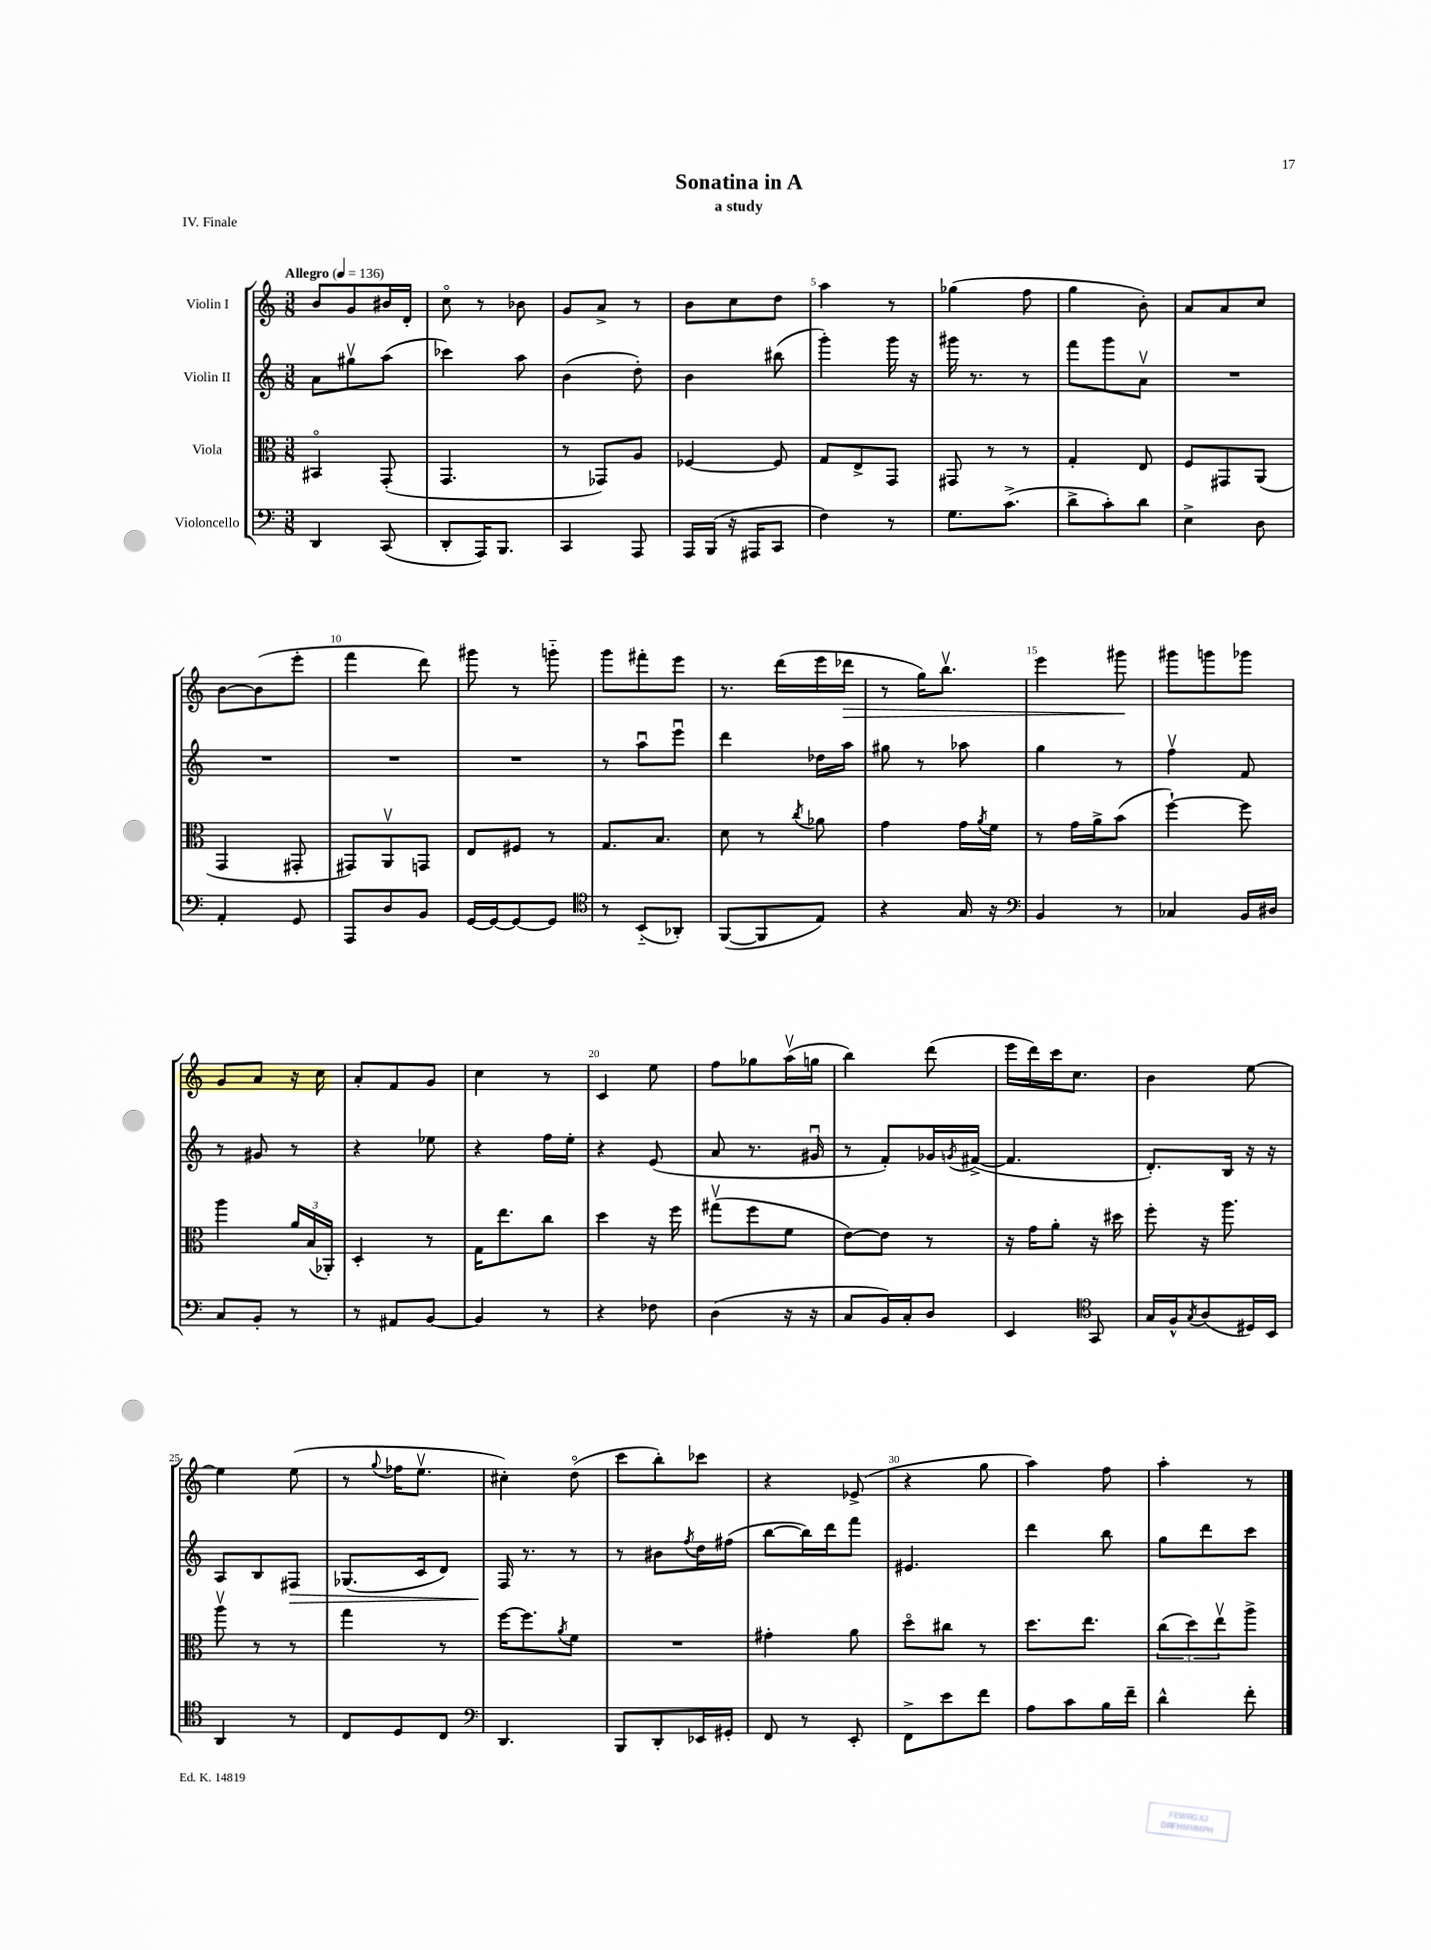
\header { title = "Sonatina in A" subtitle = "a study" piece = "IV. Finale" }
<<
\new StaffGroup <<
\new Staff = "s0" \with { instrumentName = "Violin I" } {
    \clef treble \key c \major \numericTimeSignature \time 3/8 \tempo "Allegro" 4 = 136
    b'8 g'8 bis'16 d'16-. |
    c''8\flageolet r8 bes'8 |
    g'8 a'8-> r8 |
    b'8 c''8 d''8 |
    a''4 r8 |
    ges''4( f''8 |
    g''4 b'8-.) |
    a'8 a'8 c''8 |
    b'8~ b'8( e'''8-. |
    f'''4 d'''8) |
    gis'''8 r8 g'''8-_ |
    g'''8 fis'''8-. e'''8 |
    r8. d'''16( e'''16 des'''16\> |
    r8 g''16) b''8.\upbow |
    e'''4 gis'''8\! |
    gis'''8 g'''8 ges'''8 |
    g'8 a'8 r16 c''16 |
    a'8-. f'8 g'8 |
    c''4 r8 |
    c'4 e''8 |
    f''8 ges''8 a''16\upbow( g''16 |
    b''4) d'''8( |
    e'''16 d'''16) c'''16 c''8. |
    b'4 e''8~ |
    e''4 e''8( |
    r8 \appoggiatura { g''8 } fes''16 e''8.\upbow |
    cis''4-.) d''8\flageolet( |
    c'''8 b''8-.) ces'''8 |
    r4 ees'8->( |
    r4 g''8 |
    a''4) f''8 |
    a''4-. r8 \bar "|." |
}
\new Staff = "s1" \with { instrumentName = "Violin II" } {
    \clef treble \key c \major \numericTimeSignature \time 3/8
    a'8 gis''8\upbow a''8( |
    ces'''4) a''8 |
    b'4( d''8-.) |
    b'4 bis''8( |
    g'''4-.) g'''16 r16 |
    gis'''16 r8. r8 |
    f'''8 g'''8 a'8\upbow |
    R4. |
    R4. |
    R4. |
    R4. |
    r8 a''8\downbow e'''8\downbow |
    d'''4 des''16 a''16 |
    gis''8 r8 aes''8 |
    g''4 r8 |
    f''4\upbow f'8 |
    r8 gis'8 r8 |
    r4 ees''8 |
    r4 f''16 e''16-. |
    r4 e'8( |
    a'8 r8. gis'16\downbow |
    r8 f'8-.) ges'16 \acciaccatura { g'8 } fis'16~->( |
    fis'4. |
    d'8.-.) b16 r16 r16 |
    a8 b8 fis8\> |
    ges8.( c'16 d'8) |
    f16\! r8. r8 |
    r8 bis'8 \acciaccatura { f''8 } d''16 fis''16( |
    b''8~ b''16) d'''16 f'''8 |
    eis'4. |
    d'''4 b''8 |
    g''8 d'''8 c'''8 \bar "|." |
}
\new Staff = "s2" \with { instrumentName = "Viola" } {
    \clef alto \key c \major \numericTimeSignature \time 3/8
    bis,4\flageolet g,8-.( |
    g,4. |
    r8 ges,8) a8 |
    fes4~ fes8 |
    g8 e8-> g,8 |
    gis,8 r8 r8 |
    g4-. e8 |
    f8 gis,8 a,8( |
    g,4 gis,8-. |
    gis,8) a,8\upbow g,8 |
    e8 fis8 r8 |
    g8. b8. |
    d'8 r8 \acciaccatura { c''8 } aes'8 |
    g'4 g'16 \acciaccatura { a'8 } f'16 |
    r8 g'16 a'16-> b'8( |
    f''4~-!) f''8 |
    a''4 \tuplet 3/2 { a'16 b16( aes,16-.) } |
    d4-. r8 |
    g16 e''8. c''8 |
    d''4 r16 f''16 |
    gis''8\upbow( f''8 f'8 |
    e'8~) e'8 r8 |
    r16 g'16 a'8-. r16 dis''16 |
    f''8-. r16 a''8. |
    a''8\upbow r8 r8 |
    g''4 r8 |
    f''16~ f''8. \acciaccatura { a'8 } f'8 |
    R4. |
    gis'4-. a'8 |
    d''8\flageolet cis''8 r8 |
    d''8. e''8. |
    \tuplet 3/2 { c''8( d''8) e''8\upbow } a''8-> \bar "|." |
}
\new Staff = "s3" \with { instrumentName = "Violoncello" } {
    \clef bass \key c \major \numericTimeSignature \time 3/8
    d,4 c,8( |
    d,8-. a,,16) b,,8. |
    c,4 a,,8 |
    a,,16 b,,16( r16 ais,,16 c,8 |
    f4) r8 |
    g8. c'8.->( |
    d'8-> c'8-.) d'8 |
    e4-> d8 |
    a,4-. g,8 |
    a,,8 d8 b,8 |
    g,16~ g,16~ g,8~ g,8 |
    \clef tenor r8 b,8-_( aes,8-.) |
    f,8~( f,8 e8) |
    r4 g16 r16 |
    \clef bass b,4 r8 |
    ces4 b,16 dis16 |
    c8 b,8-. r8 |
    r8 ais,8 b,8~ |
    b,4 r8 |
    r4 fes8 |
    d4( r16 r16 |
    c8 b,16) c16-. d8 |
    e,4 \clef tenor g,8 |
    g16 f16-^ \acciaccatura { g8 } a8( dis16) b,16 |
    a,4 r8 |
    c8 d8 c8 |
    \clef bass d,4. |
    b,,8 d,8-. ees,16 gis,16-. |
    f,8 r8 e,8-. |
    f,8-> e'8 f'8 |
    a8 c'8 b16 f'16-- |
    d'4-^ f'8-. \bar "|." |
}
>>
>>
\layout { \context { \Score \override BarNumber.break-visibility = ##(#f #t #t) barNumberVisibility = #(every-nth-bar-number-visible 5) } }
